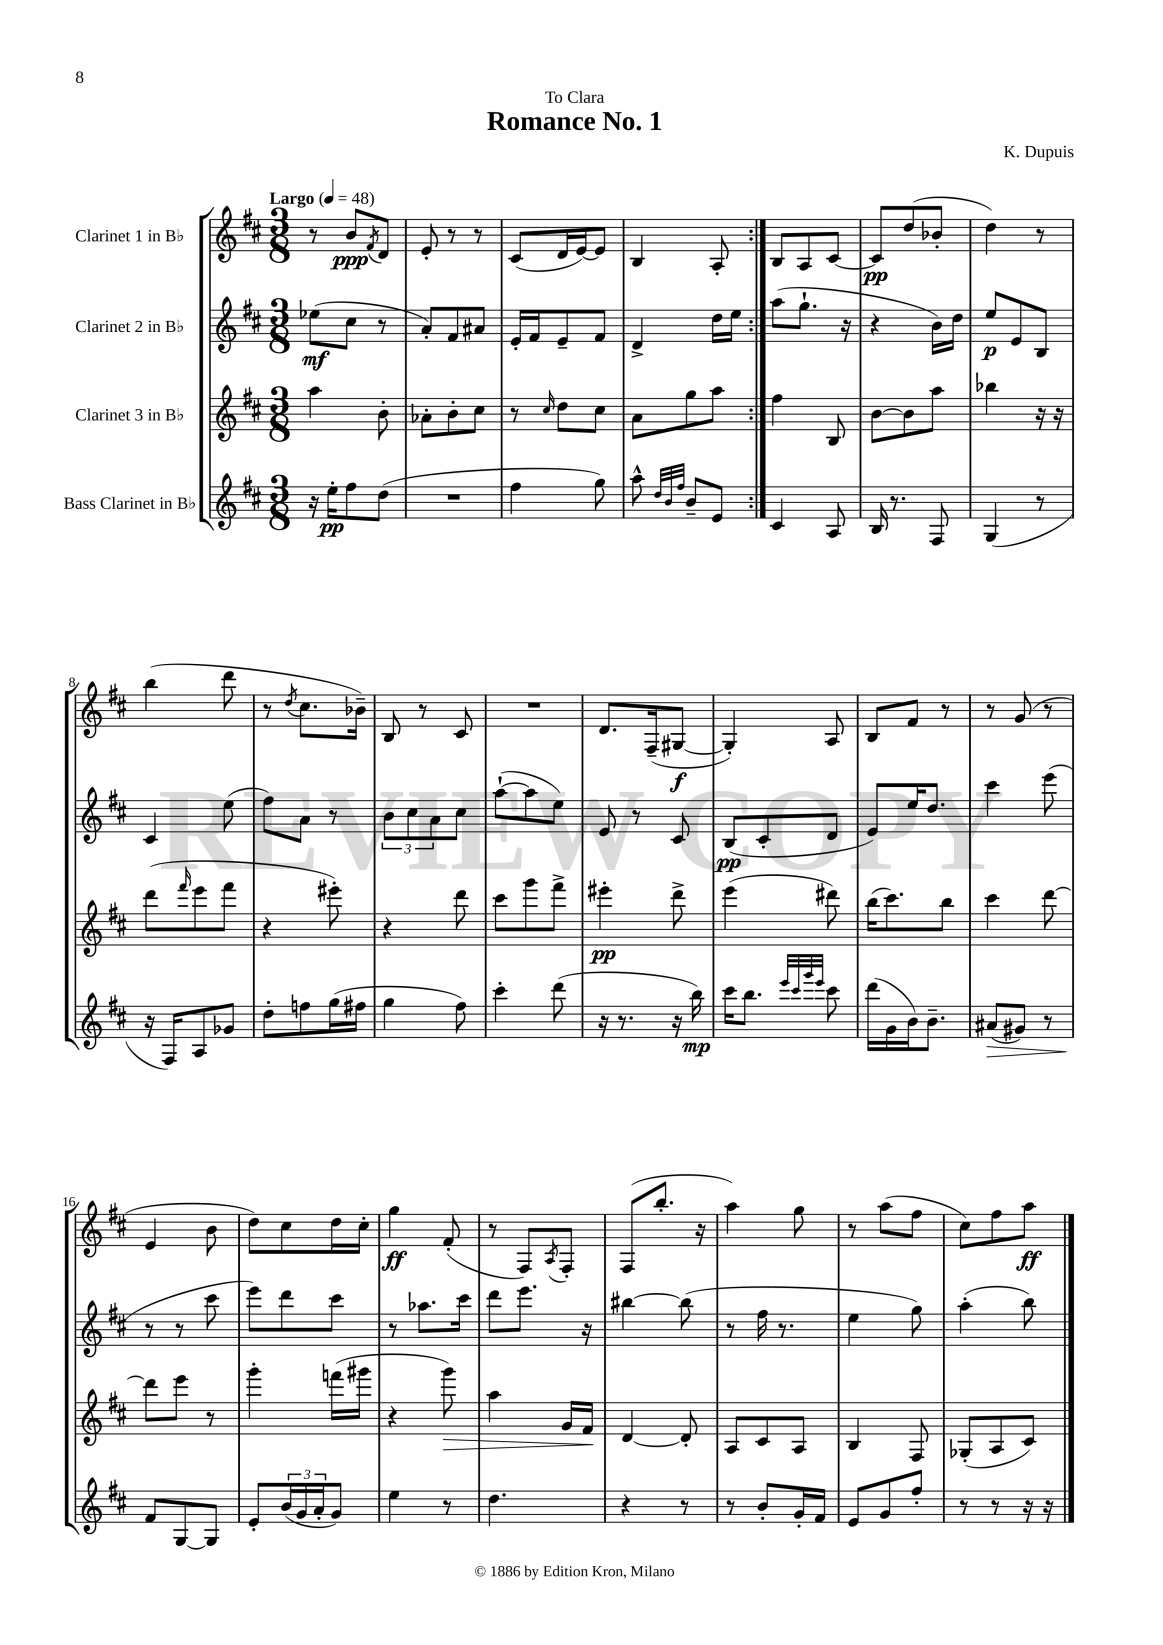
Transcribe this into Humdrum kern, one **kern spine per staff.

**kern	**dynam	**kern	**dynam	**kern	**dynam	**kern	**dynam
*part4	*part4	*part3	*part3	*part2	*part2	*part1	*part1
*staff4	*staff4	*staff3	*staff3	*staff2	*staff2	*staff1	*staff1
*I"Bass Clarinet in B♭	*	*I"Clarinet 3 in B♭	*	*I"Clarinet 2 in B♭	*	*I"Clarinet 1 in B♭	*
*clefG2	*	*clefG2	*	*clefG2	*	*clefG2	*
*k[f#c#]	*	*k[f#c#]	*	*k[f#c#]	*	*k[f#c#]	*
*M3/8	*	*M3/8	*	*M3/8	*	*M3/8	*
*MM48	*	*MM48	*	*MM48	*	*MM48	*
=1	=1	=1	=1	=1	=1	=1	=1
!	!	!	!	!	!	!LO:TX:a:B:t=Largo	!
16r	.	4aa\	.	(8ee-X\L	mf	8r	.
16ee'\KL	pp	.	.	.	.	.	.
8ff#\	.	.	.	8cc#\J	.	8b/L	ppp
.	.	.	.	.	.	8qf#/	.
(8dd\J	.	8b'\	.	8r	.	8d/J	.
=2	=2	=2	=2	=2	=2	=2	=2
4.r	.	8a-X'\L	.	8a'/L)	.	8e'/	.
.	.	8b'\	.	8f#/	.	8r	.
.	.	8cc#\J	.	8a#X/J	.	8r	.
=3	=3	=3	=3	=3	=3	=3	=3
4ff#\	.	8r	.	16e'/LL	.	(8c#/L	.
.	.	.	.	16f#/J	.	.	.
.	.	16qqcc#/	.	.	.	.	.
.	.	8dd\L	.	8e~/	.	16d/L	.
.	.	.	.	.	.	[16e/J)	.
8gg\)	.	8cc#\J	.	8f#/J	.	8e/J]	.
=4	=4	=4	=4	=4	=4	=4	=4
8aa^^\	.	8a\L	.	4d^/	.	4B/	.
32qqdd/LLL	.	.	.	.	.	.	.
32qqb/	.	.	.	.	.	.	.
32qqff#/JJJ	.	.	.	.	.	.	.
8b~/L	.	8gg\	.	.	.	.	.
8e/J	.	8aa\J	.	16dd\LL	.	8A'/	.
.	.	.	.	16ee\JJ	.	.	.
=5:|!	=5:|!	=5:|!	=5:|!	=5:|!	=5:|!	=5:|!	=5:|!
4c#/	.	4ff#\	.	(8aa\L	.	8B/L	.
.	.	.	.	8.gg`\J	.	8A/	.
8A/	.	8B/	.	.	.	[8c#/J	.
.	.	.	.	16r	.	.	.
=6	=6	=6	=6	=6	=6	=6	=6
16B/	.	[8b\L	.	4r	.	8c#/L]	pp
8.r	.	.	.	.	.	.	.
.	.	8b\]	.	.	.	(8dd/	.
8F#/	.	8aa\J	.	16b\LL)	.	8b-X'/J	.
.	.	.	.	16dd\JJ	.	.	.
=7	=7	=7	=7	=7	=7	=7	=7
(4G/	.	4bb-X\	.	8ee/L	p	4dd\)	.
.	.	.	.	8e/	.	.	.
8r	.	16r	.	8B/J	.	8r	.
.	.	16r	.	.	.	.	.
!!LO:LB:g=z
=8	=8	=8	=8	=8	=8	=8	=8
16r	.	(8ddd\L	.	4c#/	.	(4bb\	.
16F#/KL)	.	.	.	.	.	.	.
.	.	16qqfff#/	.	.	.	.	.
8A/	.	8eee\	.	.	.	.	.
8g-X/J	.	8fff#\J	.	(8ee\	.	8ddd\	.
=9	=9	=9	=9	=9	=9	=9	=9
8dd'\L	.	4r	.	8ff#\L)	.	8r	.
.	.	.	.	.	.	8qdd/	.
8ffn\	.	.	.	8a\J	.	8.cc#\L	.
(16gg\L	.	8eee#X'\)	.	8r	.	.	.
16ff#X\JJ	.	.	.	.	.	16b-X~\Jk)	.
=10	=10	=10	=10	=10	=10	=10	=10
4gg\	.	4r	.	12b\L	.	8B/	.
.	.	.	.	12cc#\	.	.	.
.	.	.	.	.	.	8r	.
.	.	.	.	12a\	.	.	.
8ff#\)	.	8ddd\	.	8cc#\J	.	8c#/	.
=11	=11	=11	=11	=11	=11	=11	=11
4ccc#'\	.	8ccc#\L	.	([8aa`\L	.	4.r	.
.	.	8ggg\	.	8aa\]	.	.	.
(8ddd\	.	8fff#^\J	.	8ee\J)	.	.	.
=12	=12	=12	=12	=12	=12	=12	=12
16r	.	4eee#X'\	pp	8e/	.	8.d/L	.
8.r	.	.	.	.	.	.	.
.	.	.	.	8r	.	.	.
.	.	.	.	.	.	(16F#~/k	.
16r	.	8ddd^\	.	8c#/	.	[8G#X/J	f
16bb\)	mp	.	.	.	.	.	.
=13	=13	=13	=13	=13	=13	=13	=13
16ccc#\KL	.	(4eee\	.	(8B/L	pp	4G#'/])	.
8.bb\J	.	.	.	.	.	.	.
.	.	.	.	8c#'/	.	.	.
32qqeee/LLL	.	.	.	.	.	.	.
32qqccc#/	.	.	.	.	.	.	.
32qqggg/	.	.	.	.	.	.	.
32qqeee/JJJ	.	.	.	.	.	.	.
8ccc#\	.	8ddd#X\)	.	8d/J	.	8A/	.
=14	=14	=14	=14	=14	=14	=14	=14
(16ddd\LL	.	(16bb\KL	.	8e/L)	.	8B/L	.
16g\	.	8.ccc#\)	.	.	.	.	.
16b\J)	.	.	.	16ee/K	.	8f#/J	.
8.b~\J	.	.	.	8.dd/J	.	.	.
.	.	8bb\J	.	.	.	8r	.
=15	=15	=15	=15	=15	=15	=15	=15
!	!LO:HP:b	!	!	!	!	!	!
(8a#X/L	>	4ccc#\	.	4ccc#\	.	8r	.
8g#X/J)	.	.	.	.	.	(8g/	.
8r	.	[8ddd\	.	(8eee\	.	8r	.
!!LO:LB:g=z
=16	=16	=16	=16	=16	=16	=16	=16
8f#/L	.	8ddd\L]	.	8r	.	4e/	.
[8G/	]	8eee\J	.	8r	.	.	.
8G/J]	.	8r	.	8ccc#\	.	8b\	.
=17	=17	=17	=17	=17	=17	=17	=17
8e'/L	.	4ggg'\	.	8eee\L)	.	8dd\L)	.
(24b/L	.	.	.	8ddd\	.	8cc#\	.
24g/	.	.	.	.	.	.	.
24a'/J	.	.	.	.	.	.	.
8g/J)	.	(16fffn\LL	.	8ccc#\J	.	16dd\L	.
.	.	16ggg#X\JJ	.	.	.	16cc#'\JJ	.
=18	=18	=18	=18	=18	=18	=18	=18
4ee\	.	4r	.	8r	.	4gg\	ff
.	.	.	.	8.aa-X\L	.	.	.
!	!	!	!LO:HP:b	!	!	!	!
8r	.	8ggg\)	>	.	.	(8f#'/	.
.	.	.	.	16ccc#\Jk	.	.	.
=19	=19	=19	=19	=19	=19	=19	=19
4.dd\	.	4aa\	.	8ddd\L	.	8r	.
.	.	.	.	8.eee\J	.	8F#/L)	.
.	.	.	.	.	.	8qA/	.
.	.	16g/LL	.	.	.	8F#'/J	.
.	.	16f#/JJ	.	16r	.	.	.
.	.	.	]	.	.	.	.
=20	=20	=20	=20	=20	=20	=20	=20
4r	.	[4d/	.	[4bb#X\	.	(8F#/L	.
.	.	.	.	.	.	8.bb'/J	.
8r	.	8d'/]	.	(8bb#\]	.	.	.
.	.	.	.	.	.	16r	.
=21	=21	=21	=21	=21	=21	=21	=21
8r	.	8A/L	.	8r	.	4aa\)	.
8b'/L	.	8c#/	.	16ff#\	.	.	.
.	.	.	.	8.r	.	.	.
16g'/L	.	8A/J	.	.	.	8gg\	.
16f#/JJ	.	.	.	.	.	.	.
=22	=22	=22	=22	=22	=22	=22	=22
8e/L	.	4B/	.	4ee\	.	8r	.
8g/	.	.	.	.	.	(8aa\L	.
8ff#'/J	.	8F#/	.	8gg\)	.	8ff#\J	.
=23	=23	=23	=23	=23	=23	=23	=23
8r	.	(8G-X'/L	.	(4aa'\	.	8cc#\L)	.
8r	.	8A/	.	.	.	8ff#\	.
16r	.	8c#/J)	.	8bb\)	.	8aa\J	ff
16r	.	.	.	.	.	.	.
==	==	==	==	==	==	==	==
*-	*-	*-	*-	*-	*-	*-	*-
